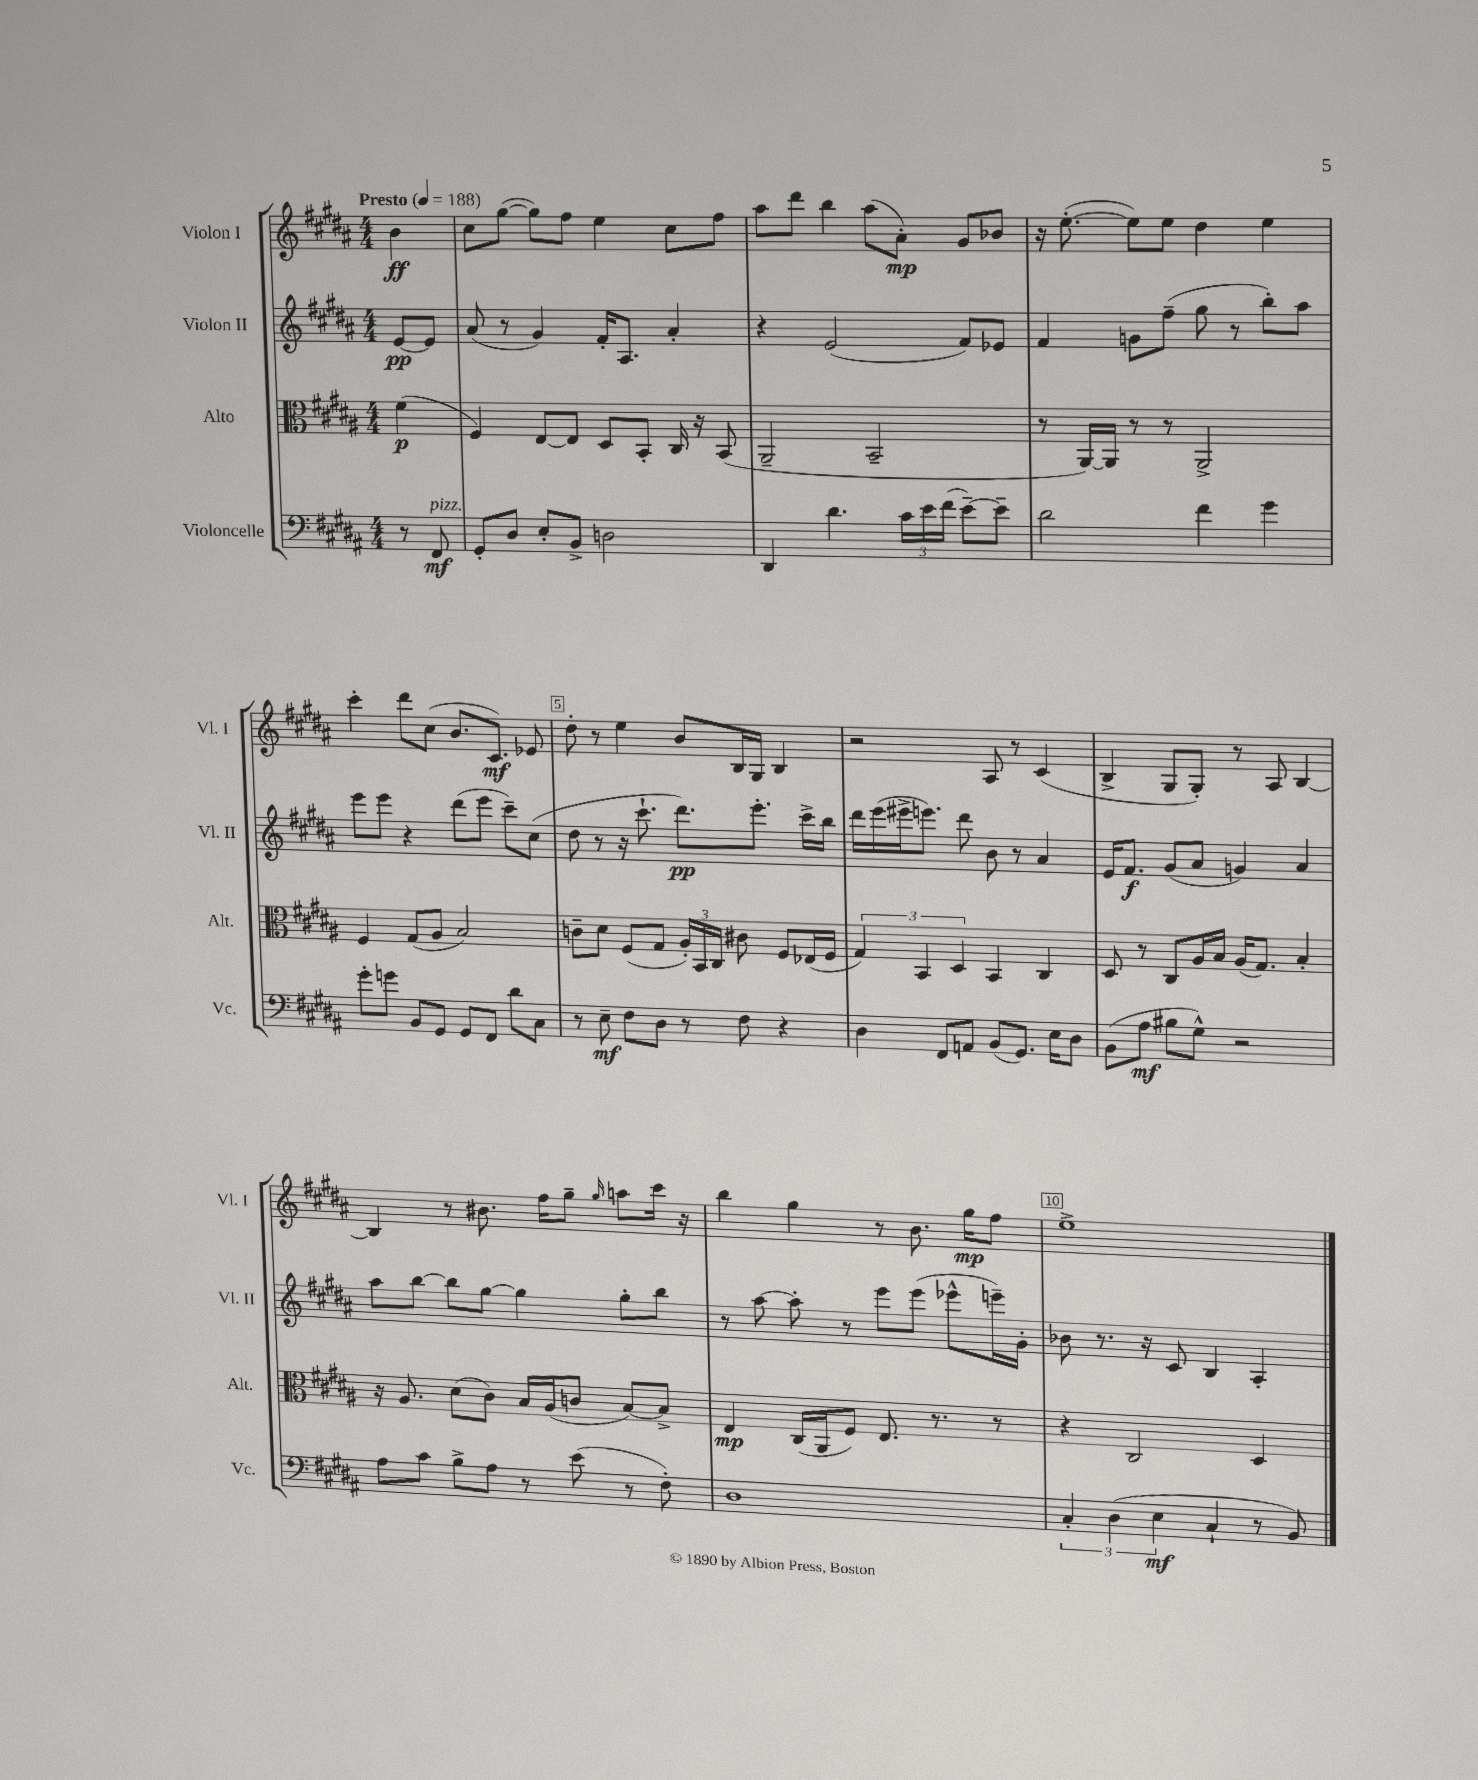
<<
\new StaffGroup <<
\new Staff = "s0" \with { instrumentName = "Violon I" shortInstrumentName = "Vl. I" } {
    \clef treble \key b \major \numericTimeSignature \time 4/4 \partial 4 \tempo "Presto" 4 = 188
    \autoBeamOff b'4\ff |
    cis''8[ gis''8]~( gis''8[) fis''8] e''4 cis''8[ fis''8] |
    ais''8[ dis'''8] b''4 ais''8[( ais'8]-.\mp) gis'8[ bes'8] |
    r16 e''8.~-.( e''8[) e''8] dis''4 e''4 |
    cis'''4-. dis'''8[ cis''8]( b'8.[ cis'8.]\mf) ees'8 |
    dis''8-. r8 e''4 b'8[ b16 gis16] b4 |
    r2 ais8 r8 cis'4( |
    b4-> gis8[ gis8]-.) r8 ais8 b4~ |
    b4 r8 bis'8. fis''16[ gis''8]-- \grace { gis''16 } a''8[ cis'''16] r16 |
    b''4 gis''4 r8 b'8. gis''16[\mp fis''8] |
    e''1-> \bar "|." |
}
\new Staff = "s1" \with { instrumentName = "Violon II" shortInstrumentName = "Vl. II" } {
    \clef treble \key b \major \numericTimeSignature \time 4/4 \partial 4
    \autoBeamOff e'8[~\pp e'8] |
    ais'8( r8 gis'4) fis'16[-. ais8.] ais'4-. |
    r4 e'2( fis'8[) ees'8] |
    fis'4 g'8[ fis''8]--( gis''8 r8 b''8[-.) ais''8] |
    e'''8[ e'''8] r4 dis'''8[( e'''8] cis'''8[--) cis''8]( |
    dis''8 r8 r16 cis'''8.-! dis'''8.[\pp) e'''8.]-. cis'''16[-> b''16] |
    dis'''16[ e'''16( eis'''16-> e'''8.]) dis'''8 b'8 r8 ais'4 |
    e'16[ fis'8.]\f gis'8[( ais'8] g'4) ais'4 |
    ais''8[ b''8]~ b''8[ gis''8]~ gis''4 gis''8[-. b''8] |
    r8 ais''8~ ais''8-. r8 e'''8[ e'''8]( ees'''8[-^ e'''16--) gis'16]-. |
    bes'8 r8. r16 cis'8 b4 ais4-. \bar "|." |
}
\new Staff = "s2" \with { instrumentName = "Alto" shortInstrumentName = "Alt." } {
    \clef alto \key b \major \numericTimeSignature \time 4/4 \partial 4
    \autoBeamOff fis'4\p( |
    fis4) e8[~ e8] dis8[ b,8]-. cis16 r16 b,8( |
    ais,2-- b,2-- |
    r8 ais,16[~) ais,16] r8 r8 ais,2-> |
    fis4 gis8[( ais8] b2) |
    c'8[-- dis'8] fis8[( gis8] \tuplet 3/2 { ais16[-.) b,16 cis16] } cis'8 fis8[ ees16( fis16] |
    \tuplet 3/2 { gis4) b,4 dis4 } b,4 cis4 |
    dis8 r8 cis8[ ais16 b16] ais16[( gis8.]) b4-. |
    r16 ais8. dis'8[( cis'8]) b16[ ais16( c'8] b8[~) b8]-> |
    e4\mp cis16[( ais,16 fis8]) e8. r8. r8 |
    r4 cis2 dis4 \bar "|." |
}
\new Staff = "s3" \with { instrumentName = "Violoncelle" shortInstrumentName = "Vc." } {
    \clef bass \key b \major \numericTimeSignature \time 4/4 \partial 4
    \autoBeamOff r8 fis,8\mf^\markup { \italic "pizz." } |
    gis,8[-. dis8] e8[-. b,8]-> d2 |
    dis,4 dis'4. \tuplet 3/2 { cis'16[ e'16 fis'16]( } e'8[~--) e'8]-- |
    dis'2 fis'4 gis'4 |
    gis'8[-. g'8] b,8[ gis,8] gis,8[ fis,8] dis'8[ cis8] |
    r8 e8--\mf fis8[ dis8] r8 fis8 r4 |
    dis4 fis,8[ a,8] b,8[( gis,8.]) e16[ dis8] |
    b,8[( ais8]\mf bis8[ gis8]-^) r2 |
    ais8[ cis'8] b8[-> ais8] r8 e'8( r8 fis8-.) |
    dis1 |
    \tuplet 3/2 { cis4-. dis4( e4\mf } cis4-! r8 b,8) \bar "|." |
}
>>
>>
\layout { \context { \Score \override BarNumber.break-visibility = ##(#f #t #t) barNumberVisibility = #(every-nth-bar-number-visible 5) \override BarNumber.stencil = #(make-stencil-boxer 0.1 0.3 ly:text-interface::print) } }
